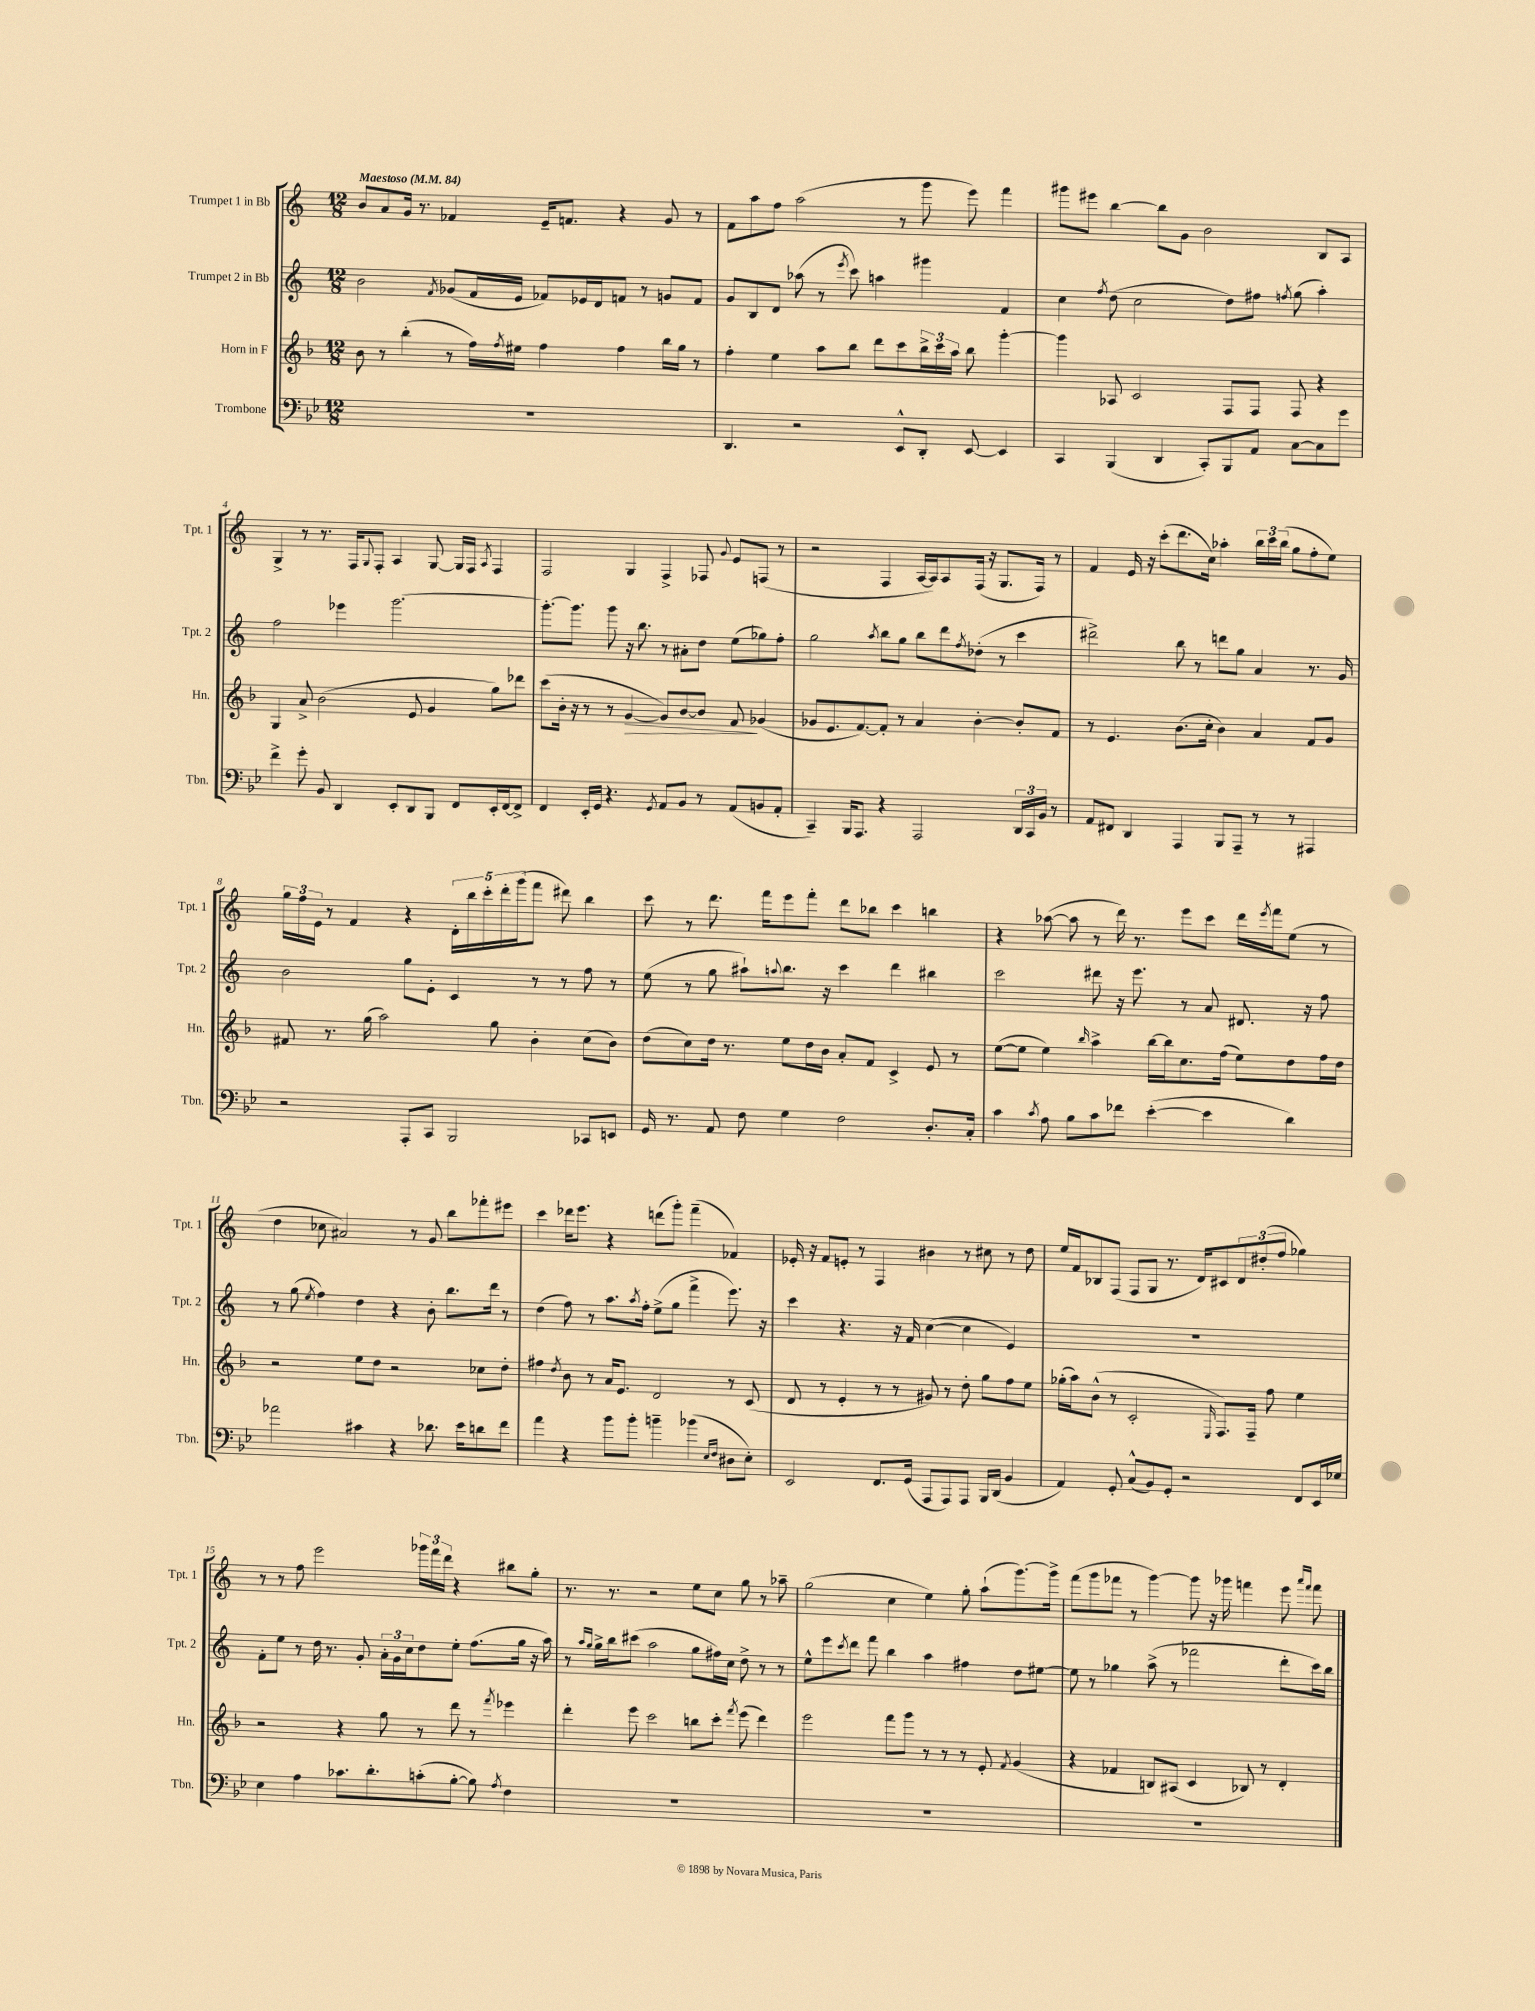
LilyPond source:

<<
\new StaffGroup <<
\new Staff = "s0" \with { instrumentName = "Trumpet 1 in Bb" shortInstrumentName = "Tpt. 1" } {
    \clef treble \key c \major \numericTimeSignature \time 12/8 \tempo "Maestoso" 4 = 84
    b'8 a'8 g'16 r8. fes'4 e'16-- f'8. r4 g'8 r8 |
    f'8 a''8 f''8 a''2( r8 g'''8 e'''8) f'''4 |
    gis'''8 eis'''8 b''4~ b''8 g'8 b'2 b8 a8 |
    g4-> r8 r8. f16 \appoggiatura { g8 } f8-. a4 g8~ g16 f16 \acciaccatura { a8 } f4 |
    f2 g4 f4-> fes8 \appoggiatura { g'8 } e'8 f8( r8 |
    r2 f4 a16~ a16) a8 f16( r16 g8. f16) r8 |
    f'4 e'16 r16 c'''8-.( d'''8. c''16) aes''4-. \tuplet 3/2 { b''16 c'''16 b''16( } g''8 f''8-. e''8) |
    \tuplet 3/2 { g''16 f''16 e'16 } r8 f'4 r4 \tuplet 5/4 { d'16-. b''16 c'''16-. d'''16-. g'''16( } f'''8 dis'''8) b''4 |
    c'''8 r8 d'''8. f'''16 e'''8 f'''8-. d'''8 bes''8 c'''4 b''4 |
    r4 aes''8~( aes''8 r8 d'''16) r8. e'''8 c'''8 d'''16 \acciaccatura { e'''8 } f'''16 e''8( r8 |
    d''4 ces''8 ais'2) r8 g'8 b''8 fes'''8-. eis'''8 |
    c'''4 des'''16 e'''8. r4 d'''8( g'''8-.) f'''4--( fes'4) |
    ees'16-. r16 f'8 e'8-. r8 f4 bis'4 r8 cis''8 r8 d''8 |
    e''16 f'16 bes8 f8( f8 g8 r8. d'16) cis'8 \tuplet 3/2 { d'8 dis''8-.( f''8 } ges''4) |
    r8 r8 f''8 e'''2 \tuplet 3/2 { ges'''16 f'''16 d'''16 } r4 bis''8 g''8-. |
    r8. r8. r2 e''8 c''8 g''8 r8 aes''8-- |
    g''2( c''4 e''4) g''8-. a''8-!( g'''8.~) g'''16-> |
    f'''8( g'''8 fes'''8 r8 g'''4~) g'''8 r16 ges'''16 f'''4 e'''8 \grace { a'''16 f'''16 } f'''8 \bar "|." |
}
\new Staff = "s1" \with { instrumentName = "Trumpet 2 in Bb" shortInstrumentName = "Tpt. 2" } {
    \clef treble \key c \major \numericTimeSignature \time 12/8
    b'2 \acciaccatura { f'8 } ges'8( f'16 e'16 fes'8) ees'16 d'16 f'8 r8 g'8 f'8 |
    g'8 b8 d'8 aes''8( r8 \acciaccatura { e'''8 } c'''8) a''4 gis'''4 f'4 |
    c''4 \acciaccatura { f''8 } d''8( c''2 d''8) fis''8 \acciaccatura { f''8 } g''8( a''4-.) |
    f''2 ees'''4 g'''2.~ |
    g'''8.~-. g'''8. g'''8 r16 b''8. r8 ais'8-. d''8 e''8( ges''8) f''8-. |
    g''2 \acciaccatura { a''8 } b''8 g''8 b''8 d'''8 \acciaccatura { f''8 } des''8-.( r8 c'''4 |
    dis'''2->) b''8 r8 d'''8 g''8 a'4 r8. g'16 |
    b'2 g''8 e'8-. c'4 r8 r8 f''8 r8 |
    e''8( r8 g''8 ais''8-!) \appoggiatura { a''8 } b''8. r16 c'''4 d'''4 bis''4 |
    c'''2 dis'''8 r16 e'''8. r8 a'8 dis'8. r16 f''8 |
    r8 g''8( \acciaccatura { e''8 } f''4) d''4 r4 b'8-. b''8. d'''16 r8 |
    d''4( f''8) r8 a''8. \acciaccatura { a''8 } f''16-. e''8->( g''8 f'''4-> e'''8.) r16 |
    c'''4 r4. r16 f'16 c''4~( c''4 e'4) |
    R1. |
    f'8-. e''8 r8 d''16 r8. g'8-. \tuplet 3/2 { a'16-. g'16 c''16 } d''8 e''8-. f''8.( g''16 r16 a''16) |
    r8 \grace { a''16 g''16 } g''16-> b''16 cis'''8( a''2 g''8 fis''16) c''16 d''8-> r8 r8 |
    e''8-^ e'''8 \acciaccatura { c'''8 } d'''8 f'''8 b''4 a''4 fis''4 d''8 eis''8~ |
    eis''8 r8 ges''4 a''8->( r8 fes'''2 d'''8-. c'''16) b''16 \bar "|." |
}
\new Staff = "s2" \with { instrumentName = "Horn in F" shortInstrumentName = "Hn." } {
    \clef treble \key f \major \numericTimeSignature \time 12/8
    bes'8 r8 bes''4-.( r8 f''16) \acciaccatura { f''8 } eis''16 f''4 f''4 bes''16 g''16 r8 |
    f''4-. e''4 a''8 bes''8 d'''8 c'''8 \tuplet 3/2 { bes''16-> c'''16 a''16 } bes''8 g'''4~-. |
    g'''4 aes8 c'2 f8 f8 f8 r4 |
    g4 a'8-> bes'2( e'8 g'4 g''8) des'''8 |
    c'''8( bes'16-. r16 r8 r8 g'4~\> g'8) bes'8~ bes'8 f'8\! ges'4( |
    ges'8 e'8. f'8.~) f'8-. r8 a'4 bes'4~-. bes'8-. f'8 |
    r8 e'4. bes'8.( c''16-. bes'4) a'4 f'8 g'8 |
    fis'8 r8. g''16( a''2) g''8 bes'4-. c''8( bes'8) |
    d''8( c''8) d''16 r8. e''8 d''16 bes'16 a'8-. f'8 c'4-> e'8 r8 |
    e''8~( e''8 e''4) \grace { bes''16 } a''4-> bes''16~ bes''16 c''8. f''16( e''8) d''8 f''16 d''16 |
    r2 e''8 d''8 r2 ces''8 d''8-. |
    fis''4 \acciaccatura { d''8 } bes'8 r8 a'16 e'8. d'2 r8 c'8( |
    d'8 r8 e'4-. r8 r8 gis'8) r8 d''8-. g''8 f''8 e''8 |
    ges''16-.( a''16) bes'8-^( r8 c'2-. \grace { e16 } f8.) f16-- f''8 e''4 |
    r2 r4 g''8 r8 d'''8 r8 \acciaccatura { f'''8 } ees'''4 |
    d'''4-. e'''8 c'''2 b''8 c'''8-. \acciaccatura { f'''8 } e'''8( d'''4) |
    e'''2 f'''8 g'''8 r8 r8 r8 e'8-. \acciaccatura { f'8 } g'4( |
    r4 fes'4 b8) ais8( c'4 bes8) r8 d'4-. \bar "|." |
}
\new Staff = "s3" \with { instrumentName = "Trombone" shortInstrumentName = "Tbn." } {
    \clef bass \key bes \major \numericTimeSignature \time 12/8
    R1. |
    d,4. r2 ees,8-^ d,8-. ees,8~ ees,4 |
    c,4 bes,,4( d,4 c,8-.) bes,,8 a,8 c8~ c8 g'8 |
    f'4-> g'8-. bes,8 d,4 ees,8-. d,8 bes,,8 f,8 ees,16-. f,16~ f,8-> |
    f,4 ees,16-. g,16 r4. \acciaccatura { g,8 } a,8 bes,8 r8 a,8( b,8 a,8-. |
    c,4--) bes,,16 a,,8. r4 a,,2 \tuplet 3/2 { d,16 c,16 bes,16 } r8 |
    a,8 fis,8 d,4 a,,4 bes,,8 a,,8-- r8 r8 ais,,4 |
    r2 a,,8-. c,8 bes,,2 ces,8 e,8 |
    g,16 r8. a,8 f8 g4 f2 d8.-. c16-. |
    c'4 \acciaccatura { c'8 } a8 bes8 c'8 fes'8 ees'4~-.( ees'4 d'4) |
    aes'2 cis'4 r4 des'8. ees'16 d'8 f'8 |
    a'4 r4 bes'8 bes'8-. b'4-- bes'4( \grace { ees16 f16 } dis8 ees8-.) |
    ees,2 f,8. g,16( a,,8 a,,8) a,,8 bes,,16 d,16( bes,4 |
    a,4) g,8-. c8-^( bes,8) g,8-. r2 f,8 ees,16 ges16 |
    ees4 a4 ces'8. d'8.-. c'8-.( bes8~-. bes8) \acciaccatura { a8 } f4 |
    R1. |
    R1. |
    R1. \bar "|." |
}
>>
>>
